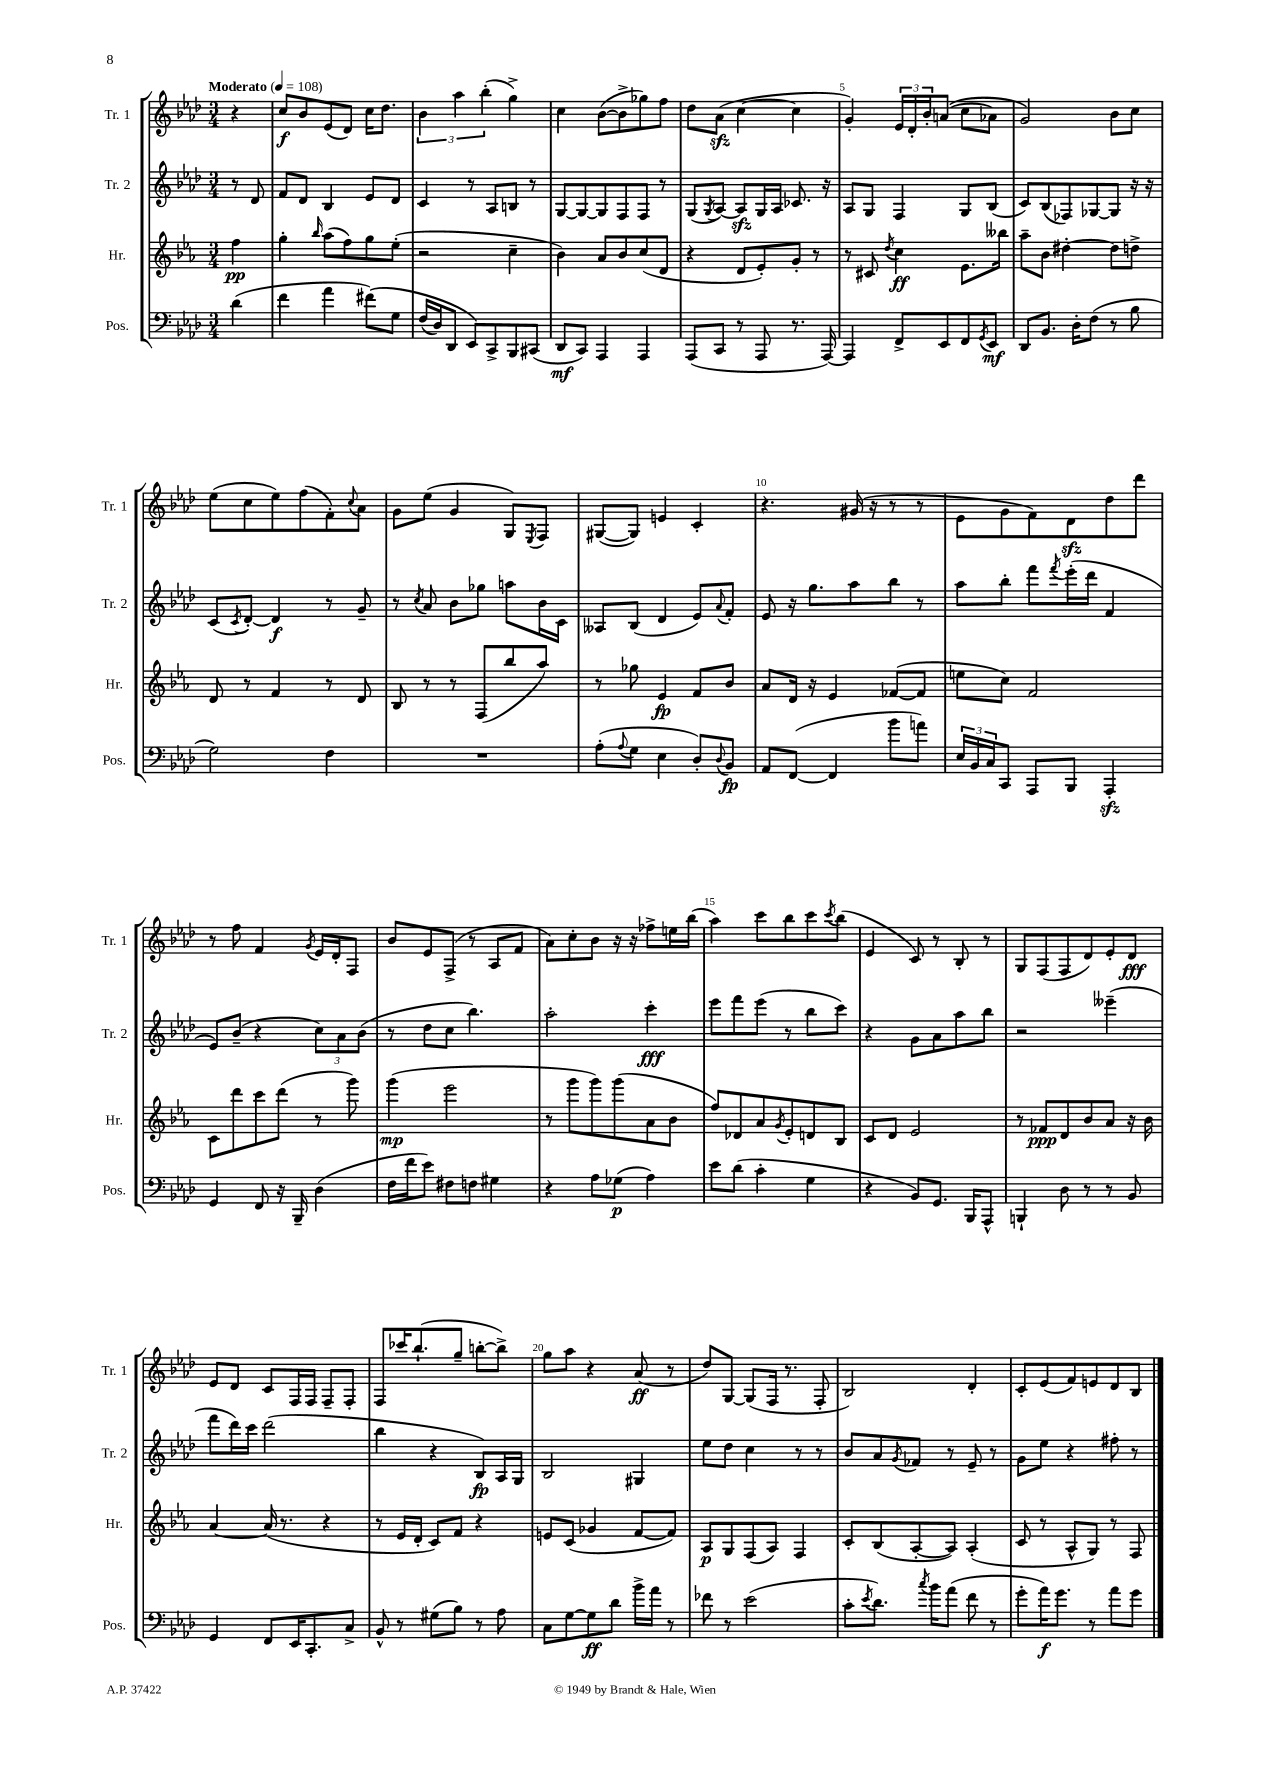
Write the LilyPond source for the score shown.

<<
\new StaffGroup <<
\new Staff = "s0" \with { instrumentName = "Tr. 1" shortInstrumentName = "Tr. 1" } {
    \clef treble \key aes \major \numericTimeSignature \time 3/4 \partial 4 \tempo "Moderato" 4 = 108
    r4 |
    c''8\f bes'8 ees'8( des'8) c''16 des''8. |
    \tuplet 3/2 { bes'4 aes''4 bes''4-.( } g''4->) |
    c''4 bes'8~( bes'8-> ges''8) f''8 |
    des''8 aes'8\sfz( c''4~ c''4 |
    g'4-.) \tuplet 3/2 { ees'16 des'16-. bes'16-. } a'8(\( c''8 aes'8) |
    g'2\) bes'8 c''8 |
    ees''8( c''8 ees''8) f''8( f'8-.) \appoggiatura { c''8 } aes'8 |
    g'8 ees''8( g'4 g8) \acciaccatura { ees8 } f8 |
    gis8~( gis8) e'4 c'4-. |
    r4. gis'16( r16 r8 r8 |
    ees'8 g'8 f'8) des'8\sfz des''8 des'''8 |
    r8 f''8 f'4 \acciaccatura { g'8 } ees'16 des'16-. f8 |
    bes'8 ees'8 f8->( r8 aes8 f'8 |
    aes'8) c''8-. bes'8 r16 r16 fes''8-> e''16 bes''16( |
    aes''4) c'''8 bes''8 c'''8 \acciaccatura { c'''8 } bes''8( |
    ees'4 c'8) r8 bes8-. r8 |
    g8 f8( f8 des'8) ees'8-. des'8\fff |
    ees'8 des'8 c'8 f16 f16 f8-- f8-. |
    f8 ces'''16 bes''8.-!( g''8-- b''8~-. b''8->) |
    g''8 aes''8 r4 aes'8\ff( r8 |
    des''8) g8~ g8( f16 r8. f8-. |
    bes2) des'4-. |
    c'8-. ees'8( f'8) e'8 des'8 bes8 \bar "|." |
}
\new Staff = "s1" \with { instrumentName = "Tr. 2" shortInstrumentName = "Tr. 2" } {
    \clef treble \key aes \major \numericTimeSignature \time 3/4 \partial 4
    r8 des'8 |
    f'8 des'8 bes4 ees'8 des'8 |
    c'4 r8 aes8 b8 r8 |
    g8~ g8~ g8 f8 f8 r8 |
    g8( \acciaccatura { g8 } aes8~) aes8\sfz g16 aes16 ces'8. r16 |
    aes8 g8 f4 g8 bes8( |
    c'8) bes8( fes8) ges8~ ges8 r16 r16 |
    c'8( \acciaccatura { c'8 } des'8~-.) des'4\f r8 g'8-- |
    r8 \acciaccatura { c''8 } aes'8 bes'8 ges''8 a''8 bes'16 c'16 |
    aeses8 bes8( des'4 ees'8) \appoggiatura { aes'8 } f'8-. |
    ees'8 r16 g''8. aes''8 bes''8 r8 |
    aes''8 bes''8-. f'''8 \acciaccatura { f'''8 } ees'''16-.( des'''16 f'4 |
    ees'8) bes'8--( r4 \tuplet 3/2 { c''8) aes'8 bes'8( } |
    r8 des''8 c''8 bes''4.) |
    aes''2-. c'''4-.\fff |
    ees'''8 f'''8 ees'''8( r8 bes''8 c'''8) |
    r4 g'8 aes'8 aes''8 bes''8 |
    r2 eeses'''4--( |
    f'''8 des'''16) c'''16 des'''2( |
    bes''4 r4 bes8\fp) aes16 g16 |
    bes2 gis4 |
    ees''8 des''8 c''4 r8 r8 |
    bes'8 aes'8 \acciaccatura { g'8 } fes'8 r8 ees'8-- r8 |
    g'8 ees''8 r4 fis''8-. r8 \bar "|." |
}
\new Staff = "s2" \with { instrumentName = "Hr." shortInstrumentName = "Hr." } {
    \clef treble \key ees \major \numericTimeSignature \time 3/4 \partial 4
    f''4\pp |
    g''4-. \grace { bes''16 } aes''8( f''8) g''8 ees''8-.( |
    r2 c''4-- |
    bes'4) aes'8 bes'8 c''8( d'8 |
    r4 d'8 ees'8-.) g'8-. r8 |
    r8 cis'8 \acciaccatura { d''8 } c''4\ff ees'8. beses''16 |
    aes''8-- bes'8 dis''4~-. dis''8 d''8-> |
    d'8 r8 f'4 r8 d'8 |
    bes8 r8 r8 f8( bes''8 aes''8) |
    r8 ges''8 ees'4\fp f'8 bes'8 |
    aes'8 d'16 r16 ees'4 fes'8~( fes'8 |
    e''8 c''8) f'2 |
    c'8 d'''8 c'''8 d'''8( r8 g'''8) |
    g'''4\mp( ees'''2 |
    r8 g'''8 g'''8) g'''8( aes'8 bes'8 |
    f''8) des'8 aes'8 \acciaccatura { g'8 } ees'8-. d'8 bes8 |
    c'8 d'8 ees'2 |
    r8 fes'8\ppp d'8 bes'8 aes'8 r16 bes'16 |
    aes'4~ aes'16( r8. r4 |
    r8 ees'16 d'16-. c'8) f'8 r4 |
    e'8 c'8( ges'4 f'8~ f'8) |
    aes8\p g8 f8( aes8) f4 |
    c'8-. bes8( aes8~-. aes8) aes4-.( |
    c'8 r8 aes8-^ g8) r8 f8 \bar "|." |
}
\new Staff = "s3" \with { instrumentName = "Pos." shortInstrumentName = "Pos." } {
    \clef bass \key aes \major \numericTimeSignature \time 3/4 \partial 4
    des'4( |
    f'4 aes'4 fis'8)\( g8 |
    f16( des16) des,8 ees,8\) c,8-> bes,,8 cis,8( |
    des,8\mf c,8) aes,,4 aes,,4 |
    aes,,8( c,8 r8 aes,,8 r8. aes,,16~) |
    aes,,4 f,8-> ees,8 f,8 \acciaccatura { g,8 } ees,8\mf |
    des,8 bes,8. des16-. f8( r8 bes8 |
    g2) f4 |
    R2. |
    aes8-.( \appoggiatura { aes8 } g8 ees4 des8-.) \appoggiatura { des8 } bes,8\fp |
    aes,8 f,8~( f,4 bes'8 a'8) |
    \tuplet 3/2 { ees16 bes,16 c16 } c,8 aes,,8 bes,,8 aes,,4-.\sfz |
    g,4 f,8 r16 bes,,16-- des4( |
    f16 f'16 ees'8) fis8 f8 gis4 |
    r4 aes8 ges8\p( aes4) |
    ees'8 des'8( c'4-. g4 |
    r4 bes,8) g,8. bes,,16 aes,,8-^ |
    b,,4-! des8 r8 r8 bes,8 |
    g,4 f,8 ees,16 c,8.-. c8-> |
    bes,8-^ r8 gis8( bes8) r8 aes8 |
    c8 g8~ g8\ff des'8 bes'16-> aes'16 r8 |
    fes'8 r8 ees'2( |
    c'8-. \acciaccatura { ees'8 } des'8.) \acciaccatura { c''8 } bes'16 aes'8( f'8 r8 |
    g'8-. aes'16\f) g'8. r8 aes'8 g'8 \bar "|." |
}
>>
>>
\layout { \context { \Score \override BarNumber.break-visibility = ##(#f #t #t) barNumberVisibility = #(every-nth-bar-number-visible 5) } }
